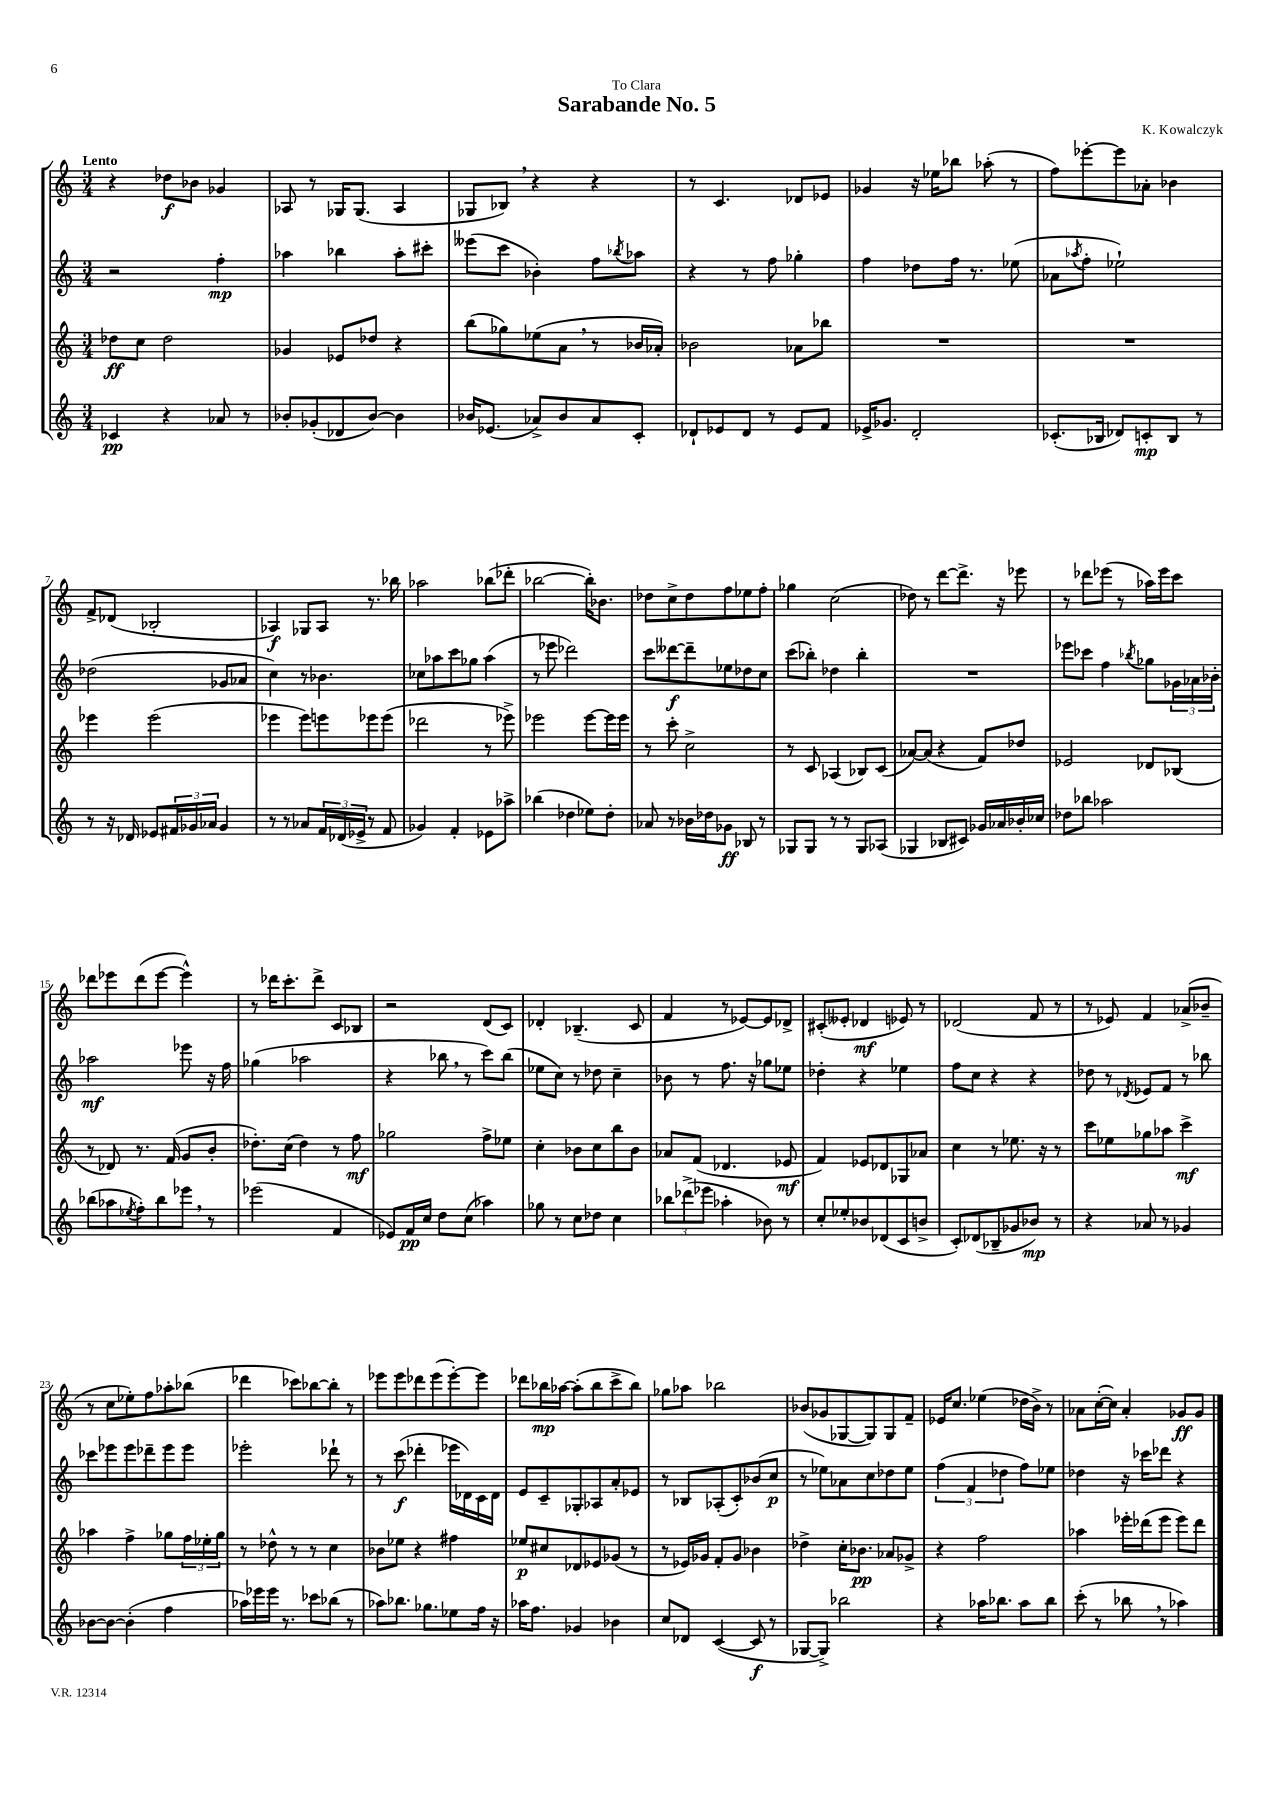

**kern	**kern	**kern	**kern
*staff4	*staff3	*staff2	*staff1
*clefG2	*clefG2	*clefG2	*clefG2
*k[]	*k[]	*k[]	*k[]
*M3/4	*M3/4	*M3/4	*M3/4
4c-	8dd-	2r	4r
.	8cc	.	.
4r	2dd-	.	8dd-
.	.	.	8b-
8a-	.	4ff'	4g-
8r	.	.	.
=	=	=	=
8b-'	4g-	4aa-	8A-
(8g-'	.	.	8r
8d-	8e-	4bb-	16G-
.	.	.	(8.G-
[8b-)	8dd-	.	.
4b-]	4r	8aa-'	4A-
.	.	8ccc#'	.
=	=	=	=
16b-	(8bb	(8eee--	8G-
(8.e-	.	.	.
.	8gg-)	8ccc	8B-)
8a-^)	(8ee-	4b-')	4r
8b-	8a	.	.
8a-	8r	8ff	4r
.	.	8qbb-	.
8c'	16b-	8aa-	.
.	16a-')	.	.
=	=	=	=
8d-`	2b-	4r	8r
8e-	.	.	4.c
8d-	.	8r	.
8r	.	8ff	.
8e-	8a-	4gg-'	8d-
8f	8bb-	.	8e-
=	=	=	=
16e-^	2.r	4ff	4g-
8.g-	.	.	.
2d'	.	8dd-	16r
.	.	.	16ee-
.	.	16ff	8bb-
.	.	8.r	.
.	.	.	(8aa-'
.	.	(8ee-	8r
=	=	=	=
(8.c-'	2.r	8a-	8ff)
.	.	8qaa-	.
.	.	8ff'	[8eee-'
16B-	.	.	.
8d-)	.	2ee-`)	8eee-]
8c'	.	.	8a-'
8B-	.	.	4b-
8r	.	.	.
=	=	=	=
8r	4eee-	(2dd-	8f^
16r	.	.	(8d-
16d-	.	.	.
8e-	(2eee-	.	2B-'
24f#	.	.	.
24g-	.	.	.
24a-	.	.	.
4g-	.	8g-	.
.	.	8a-	.
=	=	=	=
8r	4eee-	4cc)	4A-)
8r	.	.	.
8a-	8eee-)	8r	8G-
24f	8eee	4.b-	8A-
(24d-	.	.	.
24e-^	.	.	.
8r	8eee-	.	8.r
8f	(8eee-	.	.
.	.	.	16bb-
=	=	=	=
4g-)	2ddd-	8cc-	2aa-
.	.	8aa-	.
4f'	.	8ccc	.
.	.	8gg-	.
8e-	8r	(4aa-	(8bb-
8aa-^	8eee-^)	.	8ddd-'
=	=	=	=
(4bb-	2eee-	8r	[2bb-
.	.	8eee-	.
4dd-	.	2ddd-)	.
8ee-)	[8eee-	.	16bb-'])
.	.	.	8.b-
8dd-'	16eee-]	.	.
.	16eee-	.	.
=	=	=	=
8a-	8r	8ccc	8dd-
8r	8ccc'	[8ddd--	8cc^
16b-	2cc^	8ddd--~]	8dd-
16dd-	.	.	.
8g-	.	8ee-	8ff
8B-	.	8dd-	8ee-
8r	.	8cc	8ff'
=	=	=	=
8G-	8r	(8ccc	4gg-
8G-	8c	8bb-')	.
8r	(4A-	4dd-	(2cc
8r	.	.	.
8G-	8B-)	4bb-'	.
(8A-	(8c	.	.
=	=	=	=
4G-	[8a-)	2.r	8dd-)
.	(8a-]	.	8r
8B-	4r	.	[8ddd
8c#)	.	.	8.ddd^]
16g-	8f)	.	.
16a-	.	.	16r
16b-'	8dd-	.	8eee-
16cc-	.	.	.
=	=	=	=
8dd-	2e-	8eee-	8r
8bb-	.	8ccc-	8ddd-
2aa-	.	4ff	(8eee-
.	.	.	8r
.	.	8qbb-	.
.	8d-	8gg-	16aa-)
.	.	.	16eee-
.	(8B-	24g-	8ccc
.	.	24a-	.
.	.	24b-'	.
=	=	=	=
(8bb-	8r	2aa-	8ddd-
8aa-	8d-)	.	8eee-
8qee-	.	.	.
8ff')	8.r	.	(8ddd-
8bb-	.	.	[8eee-
.	(16f	.	.
8eee-	8g	8eee-	4eee-^^])
8r	8b'	16r	.
.	.	16ff	.
=	=	=	=
(2eee-	8.dd-')	(4gg-	8r
.	.	.	16ddd-
.	(16cc	.	8.ccc'
.	4dd-)	2aa-	.
.	.	.	8ddd-^
4f	8r	.	8c
.	8ff	.	8B-
=	=	=	=
8e-)	2gg-	4r	2r
16f	.	.	.
16cc	.	.	.
8dd	.	8bb-	.
(8cc	.	8r	.
4aa-)	8ff^	8ccc)	(8d
.	8ee-	(8bb-	8c)
=	=	=	=
8gg-	4cc'	8ee-	4d-'
8r	.	8cc)	.
8cc	8b-	8r	(4.B-~
8dd-	8cc	8dd-	.
4cc	8bb	4cc~	.
.	8b-	.	8c
=	=	=	=
12bb-	8a-	8b-	4f
(12ddd-^	.	.	.
.	(8f	8r	.
12eee-	.	.	.
4aa-'	4.d-	8.ff	8r
.	.	.	[8e-)
.	.	16r	.
8b-)	.	8gg-	8e-]
8r	8e-	8ee-	8d-^
=	=	=	=
8cc'	4f)	4dd-'	(8c#'
8ee-'	.	.	8e--'
8b-	8e-	4r	4d-
(8d-	8d-	.	.
8c	8G-	4ee-	8e-)
8b^	8a-	.	8r
=	=	=	=
8c')	4cc	8ff	(2d-
(8d-	.	8cc	.
8B-~	8r	4r	.
8g-	8.ee-	.	.
8b-)	.	4r	8f
.	16r	.	.
8r	8r	.	8r
=	=	=	=
4r	8ccc	8dd-	8r
.	8ee-	8r	8e-)
.	.	8qd-	.
8a-	8gg-	8e-	4f
8r	8aa-	8f	.
4g-	4ccc^	8r	(8a-^
.	.	8bb-	8b-~
=	=	=	=
[8b-	4aa-	8ccc-	8r
8b-_	.	8eee-	8cc
(4b-']	4ff^	8eee-	8ee-')
.	.	8ddd-~	8ff
4ff	8gg-	8eee-	8aa-'
.	24ff	8eee-	(8bb-
.	24ee-'	.	.
.	24gg-	.	.
=	=	=	=
16aa-)	8r	2eee-'	4ddd-
16eee-	.	.	.
16eee-	8dd-^^	.	.
8.r	.	.	.
.	8r	.	8ccc-)
8ccc-	8r	.	[8bb-
(8bb-	4cc	8ddd-`	8bb-']
8r	.	8r	8r
=	=	=	=
8aa-)	8b-	8r	8eee-
8.bb-	8ee-	(8ccc	8eee-
.	4r	4ddd-'	8ddd-
8.gg-	.	.	.
.	.	.	(8eee-
8ee-	4ff#	16eee-	[8eee-')
.	.	16d-)	.
16ff	.	16c	8eee-]
16r	.	16d-	.
=	=	=	=
16aa-	8ee-	8e	8ddd-
8.ff	.	.	.
.	8cc#	8c~	16bb-
.	.	.	[16aa-
4g-	8d-	8G-'	(8aa-']
.	8e-	8A-	8bb-
4b-	(8g-	8a'	8ccc^
.	8r	8e-	8bb-)
=	=	=	=
8cc	8r	8r	8gg-
8d-	16e-)	8B-	8aa-
.	16g-	.	.
([4c	8f'	(8A-'	2bb-
.	8g-	8c')	.
8c]	4b-	(8b-	.
8r	.	8cc	.
=	=	=	=
[8G-	4dd-^	8r	(8b-
8G-^])	.	8ee-)	8g-
2bb-	16cc'	8a-	[8G-
.	8.b-	.	.
.	.	8cc	8G-])
.	8a-	8dd-	8G-
.	8g-^	8ee-	8f~
=	=	=	=
4r	4r	(6ff	16e-
.	.	.	8.cc
.	.	6f	.
16aa-	2ff	.	(4ee-
8.bb-	.	.	.
.	.	6dd-	.
8aa-	.	8ff)	16dd-
.	.	.	16b^)
8bb-	.	8ee-	8r
=	=	=	=
(8ccc'	4aa-	4dd-	8a-
8r	.	.	([16cc'
.	.	.	16cc])
8bb-	16eee-'	16r	4a-'
.	(16ddd-	16ccc-	.
8r	8eee-	8ddd-	.
4aa-)	8eee-)	4r	8g-
.	8ddd-	.	8g-
==	==	==	==
*-	*-	*-	*-
